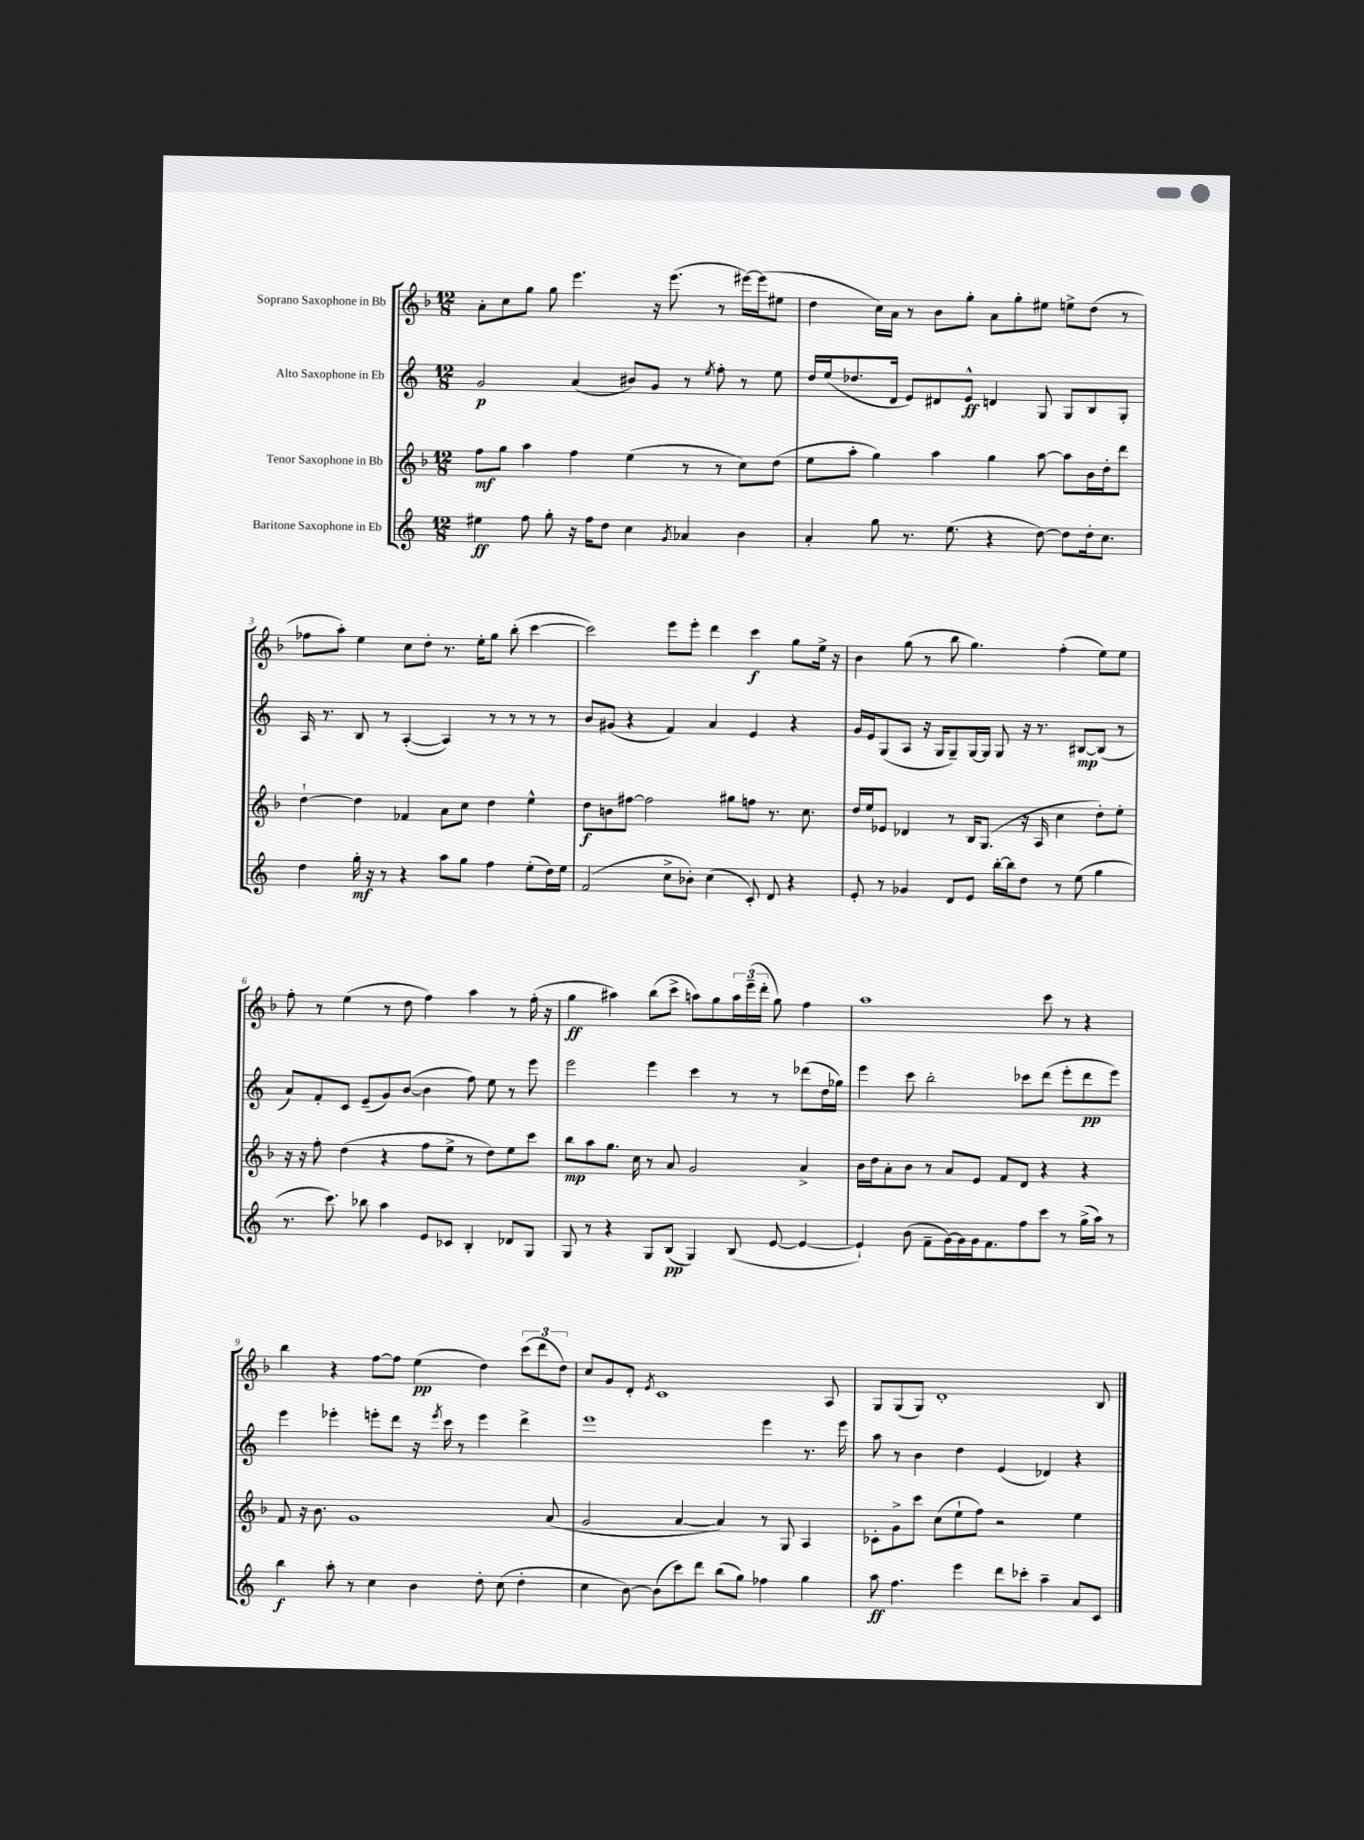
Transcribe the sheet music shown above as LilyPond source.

<<
\new StaffGroup <<
\new Staff = "s0" \with { instrumentName = "Soprano Saxophone in Bb" } {
    \clef treble \key f \major \numericTimeSignature \time 12/8
    a'8-. c''8 g''8 g''8 e'''4. r16 e'''8.( r8 eis'''16~) eis'''16( eis''8 |
    d''4 c''16) a'16 r8 bes'8 g''8-. a'8 g''8-. eis''8 e''8-> d''8( r8 |
    fes''8 a''8-.) e''4 c''8 d''8-. r8. e''16-. g''8 bes''8-.( c'''4~ |
    c'''2) e'''8 e'''8-. d'''4 c'''4\f g''8 e''16-> r16 |
    bes'4 g''8( r8 bes''8 g''4.) f''4-.( e''8) e''8 |
    f''8-. r8 e''4( r8 d''8 f''4) a''4 r8 f''16-.( r16 |
    g''4\ff ais''4) bes''8( c'''8-> a''8) g''8 \tuplet 3/2 { a''16 e'''16--( d'''16-. } g''8) f''4 |
    a''1 c'''8 r8 r4 |
    bes''4 r4 f''8~ f''8 e''4\pp( d''4) \tuplet 3/2 { c'''8( d'''8 d''8) } |
    c''8 g'8 d'8-. \acciaccatura { e'8 } c'1 a8 |
    g8 g8( g8) d'1-. bes8 \bar "|." |
}
\new Staff = "s1" \with { instrumentName = "Alto Saxophone in Eb" } {
    \clef treble \key c \major \numericTimeSignature \time 12/8
    g'2\p a'4( bis'8) g'8 r8 \acciaccatura { e''8 } f''8-. r8 e''8 |
    d''16 e''16( des''8. d'16 e'8) dis'8 e'8-^\ff d'4 g8 g8 b8 g8-. |
    a16 r8. b8 r8 a4~-.( a4) r8 r8 r8 r8 |
    b'8 gis'8( r4 f'4) a'4 e'4 r4 |
    g'16 e'16 g8( a8 r16 g16 g8--) g16~ g16 g8 r16 r8. bis8~\mp bis8( r8 |
    a'8) f'8-. c'8 e'8--( g'8) b'8~( b'4 f''8) e''8 r8 e'''8 |
    e'''2 e'''4 c'''4 r8 r8 des'''8( d''16 ges''16) |
    e'''4 c'''8 b''2-. ces'''8 d'''8( e'''8-. d'''8\pp e'''8) |
    e'''4 ees'''4-. e'''8-. d'''8 r16 \acciaccatura { e'''8 } c'''16 r8 e'''4 d'''4-> |
    e'''1 e'''4 r8. e'''16 |
    a''8 r8 b'4 d''4 e'4( des'4) r4 \bar "|." |
}
\new Staff = "s2" \with { instrumentName = "Tenor Saxophone in Bb" } {
    \clef treble \key f \major \numericTimeSignature \time 12/8
    f''8\mf g''8 a''4 f''4 e''4( r8 r8 c''8) d''8( |
    e''8 a''8-. g''4) a''4 g''4 a''8~ a''8 bes'16 d''16-. d'''8 |
    d''4~-! d''4 fes'4 a'8 c''8 d''4 e''4-^ |
    d''8\f b'8 fis''8~ fis''2 gis''8 f''8 r8. c''8. |
    d''16 e''16 ees'8 des'4 r8 bes16 g8.( r16 a16 c''4 d''8-.) e''8-. |
    r16 r16 f''8-. d''4( r4 f''8 e''8-> r8 d''8) e''8 c'''8 |
    bes''8\mp a''8 g''8. c''16 r8 a'8 g'2 a'4-> |
    bes'16 d''16 a'8-. bes'8 r8 a'8 e'8 f'8 d'8 r4 r4 |
    f'8 r16 bes'8. g'1 a'8( |
    g'2 a'4~ a'4) r8 g8 a4 |
    ces'8-. g'8-> c'''8 c''8( e''8-! f''8) r2 e''4 \bar "|." |
}
\new Staff = "s3" \with { instrumentName = "Baritone Saxophone in Eb" } {
    \clef treble \key c \major \numericTimeSignature \time 12/8
    eis''4\ff f''8 g''8-. r16 f''16 d''8 c''4 \acciaccatura { g'8 } aes'4 b'4 |
    a'4-. g''8 r8. e''8.( r4 d''8~) d''8 d''16-. c''8. |
    d''4 g''16-.\mf r16 r8 r4 a''8 g''8 f''4 e''8-.( d''16) e''16 |
    f'2( c''8-> bes'8-.) c''4( c'8-.) d'8 r4 |
    e'8-. r8 ges'4 d'8 e'8 b''16~-. b''16 d''8 r8 e''8( g''4 |
    r8. c'''8.) bes''8 a''4 e'8 ces'8 b4-. des'8 g8 |
    g8 r8 r4 g8 b8\pp( g4) b8( e'8~ e'4~ |
    e'4-!) b'8( f'8-- g'16~) g'16 g'16 f'8. f''8 c'''8 r8 g''16->( a''16) r8 |
    b''4\f a''8-. r8 c''4 b'4 d''8-. c''8( d''4-. |
    c''4 b'8~) b'8( c'''8) d'''8 b''8( g''8) fes''4 g''4 |
    a''8\ff f''4. e'''4 d'''8 ces'''8-. a''4-- a'8 c'8 \bar "|." |
}
>>
>>
